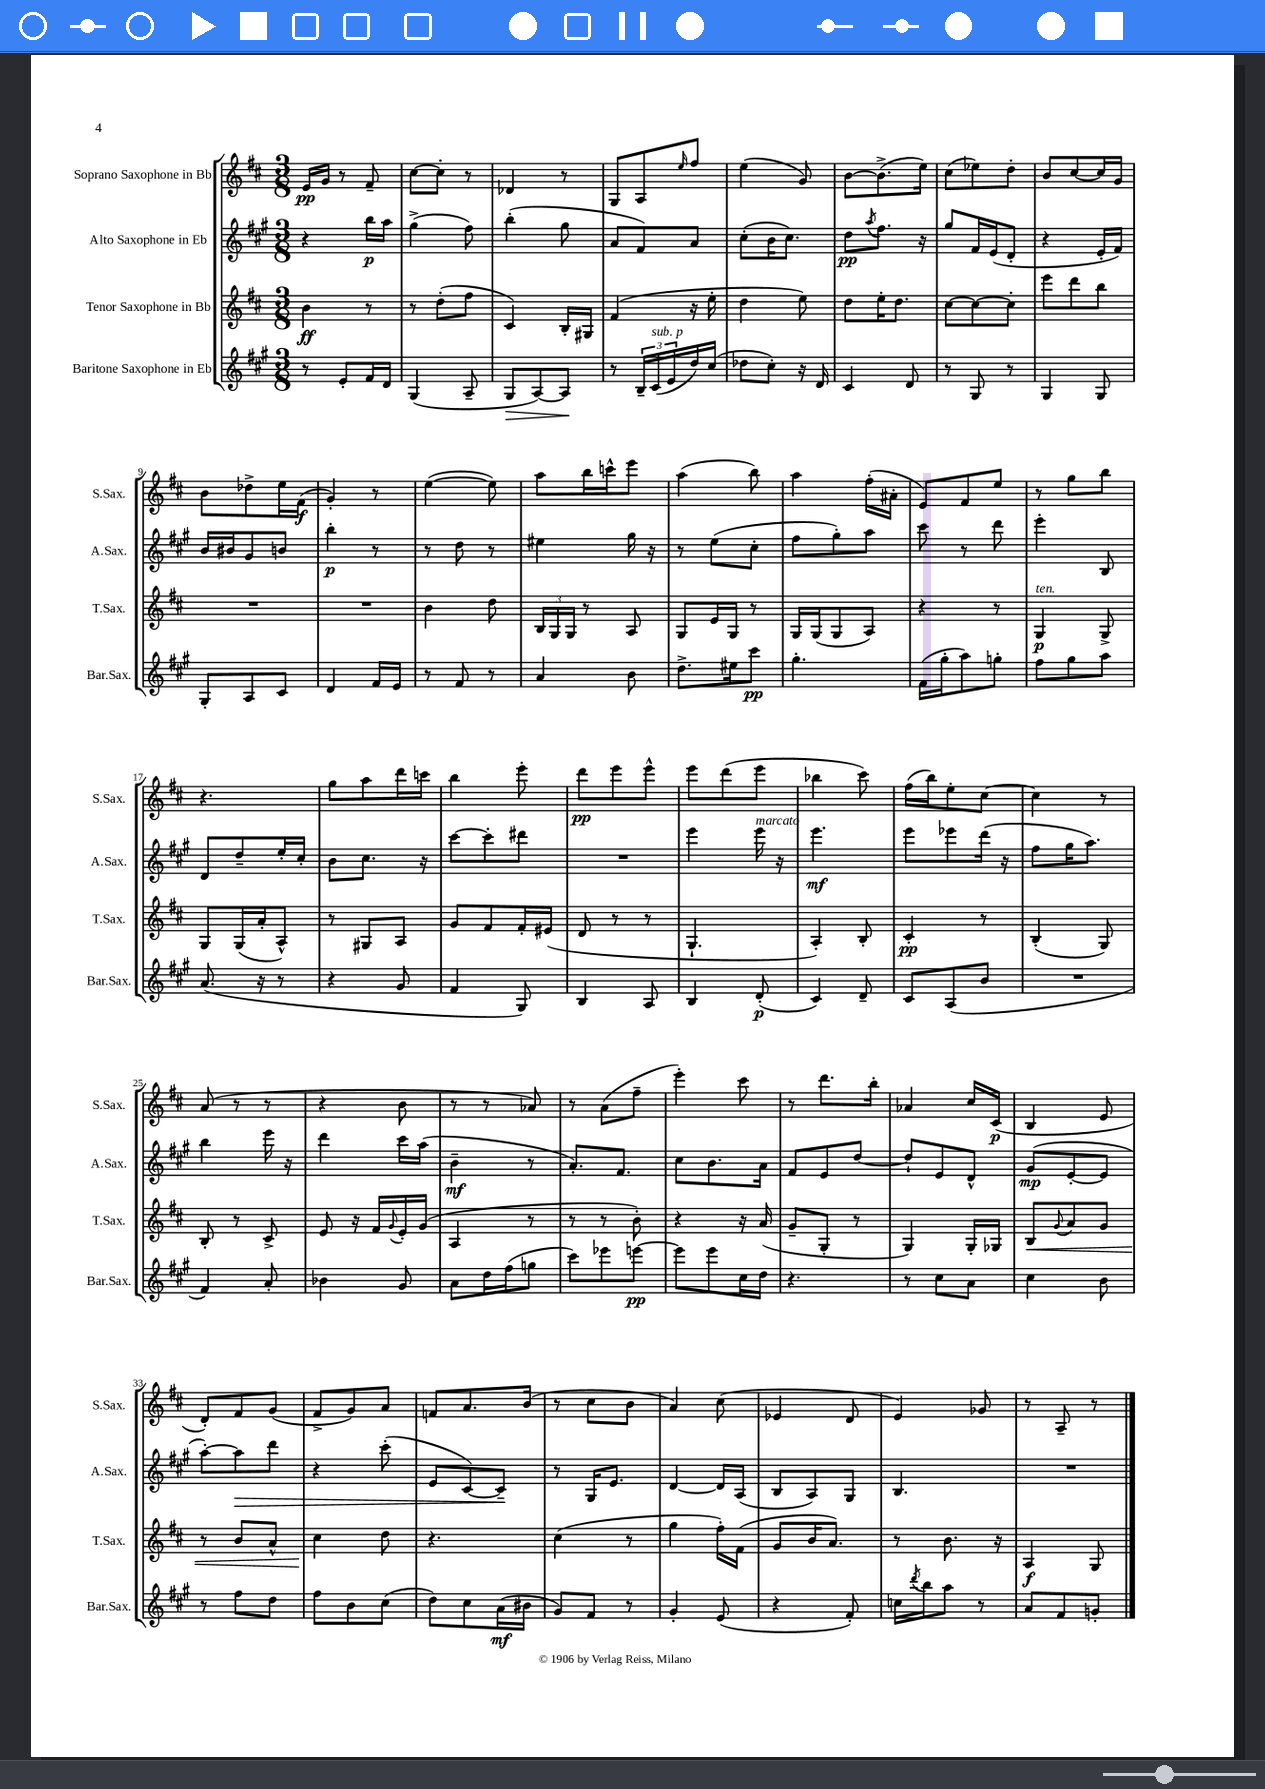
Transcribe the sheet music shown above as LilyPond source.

<<
\new StaffGroup <<
\new Staff = "s0" \with { instrumentName = "Soprano Saxophone in Bb" shortInstrumentName = "S.Sax." } {
    \clef treble \key d \major \numericTimeSignature \time 3/8
    e'16\pp g'16 r8 fis'8-- |
    cis''8~ cis''8-. r8 |
    des'4 r8 |
    g8 a8 \grace { e''16 } fis''8 |
    e''4( g'8) |
    b'8~ b'8.->( e''16) |
    cis''8( ees''8) d''8-. |
    b'8 cis''8~ cis''16 g'16 |
    b'8 des''8-> e''16 fis'16\f( |
    g'4-.) r8 |
    e''4~( e''8) |
    a''8 b''16 c'''16-^ e'''8 |
    a''4( b''8) |
    a''4 fis''16-.( ais'16-. |
    e'8) fis'8 e''8 |
    r8 g''8 b''8 |
    r4. |
    g''8 a''8 d'''16 c'''16 |
    b''4 e'''8-. |
    d'''8\pp e'''8 e'''8-^ |
    e'''8 d'''8( e'''8 |
    bes''4 cis'''8) |
    fis''16( b''16) e''8-. cis''8~ |
    cis''4 r8 |
    a'8( r8 r8 |
    r4 b'8 |
    r8 r8 aes'8) |
    r8 a'8( fis''8-- |
    e'''4-.) cis'''8 |
    r8 d'''8. b''16-. |
    aes'4 cis''16 cis'16\p( |
    b4 e'8 |
    d'8-.) fis'8 g'8( |
    fis'8-> g'8) a'8 |
    f'8 a'8. b'16( |
    r8 cis''8 b'8 |
    a'4) cis''8( |
    ees'4 d'8 |
    e'4) ges'8 |
    r8 a8-- r8 \bar "|." |
}
\new Staff = "s1" \with { instrumentName = "Alto Saxophone in Eb" shortInstrumentName = "A.Sax." } {
    \clef treble \key a \major \numericTimeSignature \time 3/8
    r4 b''16\p a''16 |
    gis''4->( fis''8) |
    b''4-.( gis''8 |
    a'8 fis'8) a'8 |
    cis''8-.( b'16 cis''8.) |
    d''8\pp \acciaccatura { a''8 } fis''8. r16 |
    gis''8 fis'16 e'16( d'8-. |
    r4 e'16-. fis'16) |
    b'16 bis'16 gis'8 b'8 |
    b''4-.\p r8 |
    r8 d''8 r8 |
    eis''4 gis''16 r16 |
    r8 e''8( cis''8-. |
    fis''8 gis''8-.) a''8 |
    cis'''8 r8 d'''8 |
    e'''4-. b8 |
    d'8 d''8-- e''16-. cis''16-. |
    b'8 cis''8. r16 |
    cis'''8~ cis'''8-. dis'''8 |
    R4. |
    e'''4 e'''16^\markup { \italic "marcato" } r16 |
    e'''4.\mf |
    e'''8 ees'''8 d'''16( r16 |
    fis''8 gis''16 a''8.) |
    b''4 e'''16 r16 |
    d'''4 cis'''16 a''16( |
    b'4--\mf r8 |
    a'8.-.) fis'8. |
    cis''8 b'8. a'16 |
    fis'8 e'8 d''8~ |
    d''8-! e'8 d'8-^ |
    gis'8\mp( e'8~-. e'8 |
    a''8~-.) a''8\> d'''8 |
    r4 cis'''8-.( |
    e'8 cis'8~) cis'8--\! |
    r8 gis16 e'8. |
    d'4~ d'16 a16( |
    b8 a8) gis8 |
    b4. |
    R4. \bar "|." |
}
\new Staff = "s2" \with { instrumentName = "Tenor Saxophone in Bb" shortInstrumentName = "T.Sax." } {
    \clef treble \key d \major \numericTimeSignature \time 3/8
    b'4\ff r8 |
    r8 d''8-.( fis''8 |
    cis'4) b16-. gis16 |
    fis'4( r16 e''16-. |
    d''4 e''8) |
    d''8 e''16-. d''8. |
    cis''8~ cis''8~ cis''8-. |
    e'''8 d'''8 b''8 |
    R4. |
    R4. |
    b'4 d''8 |
    \tuplet 3/2 { b16 g16 g16 } r8 a8 |
    g8 e'16 g16 r8 |
    g16 g16( g8 a8) |
    r4 r8 |
    g4\p^\markup { \italic "ten." } g8-> |
    g8 g16( a'16-. a8-^) |
    r8 gis8 a8 |
    g'8 fis'8 fis'16-. eis'16( |
    d'8 r8 r8 |
    g4.-! |
    a4-.) b8-. |
    cis'4-.\pp r8 |
    b4-.( g8) |
    b8-. r8 cis'8-> |
    e'8 r16 fis'16 \appoggiatura { g'8 } e'16-. g'16( |
    a4 r8 |
    r8 r8 b'8-.) |
    r4 r16 a'16( |
    g'8-- g8-. r8 |
    g4) g16-. ges16 |
    b8\< \appoggiatura { g'8 } a'8 g'8 |
    r8 b'8 a'8-^ |
    cis''4\! d''8 |
    r4. |
    cis''4( r8 |
    g''4 fis''16-.) fis'16( |
    g'8 b'16 a'8.) |
    r8 b'8. r16 |
    a4\f g8 \bar "|." |
}
\new Staff = "s3" \with { instrumentName = "Baritone Saxophone in Eb" shortInstrumentName = "Bar.Sax." } {
    \clef treble \key a \major \numericTimeSignature \time 3/8
    r8 e'8-. fis'16 d'16 |
    gis4( a8-- |
    gis8\> a8~) a8\! |
    r8 \tuplet 3/2 { b16-- cis'16^\markup { \italic "sub. p" }( e'16 } d''16) cis''16( |
    des''8 cis''8-.) r16 d'16 |
    cis'4 d'8 |
    r8 gis8 r8 |
    gis4 gis8 |
    gis8-. a8 cis'8 |
    d'4 fis'16 e'16 |
    r8 fis'8 r8 |
    a'4 b'8 |
    d''8.-> eis''16 cis'''8\pp |
    gis''4.-. |
    fis'16( gis''16-. a''8) g''8-. |
    fis''8 gis''8 a''8 |
    a'8.( r16 r8 |
    r4 gis'8 |
    fis'4 gis8) |
    b4 a8 |
    b4 d'8-.\p( |
    cis'4) d'8-- |
    cis'8 a8( b'8 |
    R4. |
    fis'4) a'8-. |
    bes'4 gis'8 |
    a'8 d''16 fis''16( g''8 |
    cis'''8) ees'''8 e'''8~\pp |
    e'''8 e'''8 cis''16 d''16 |
    r4. |
    r8 cis''8 a'8 |
    cis''4 b'8 |
    r8 fis''8 d''8 |
    fis''8 b'8 cis''8( |
    d''8) cis''8 a'16\mf( bis'16 |
    gis'8) fis'8 r8 |
    gis'4-. e'8( |
    r4 fis'8-.) |
    c''16 \acciaccatura { d'''8 } b''16 a''8 r8 |
    a'8 fis'8 g'8-. \bar "|." |
}
>>
>>
